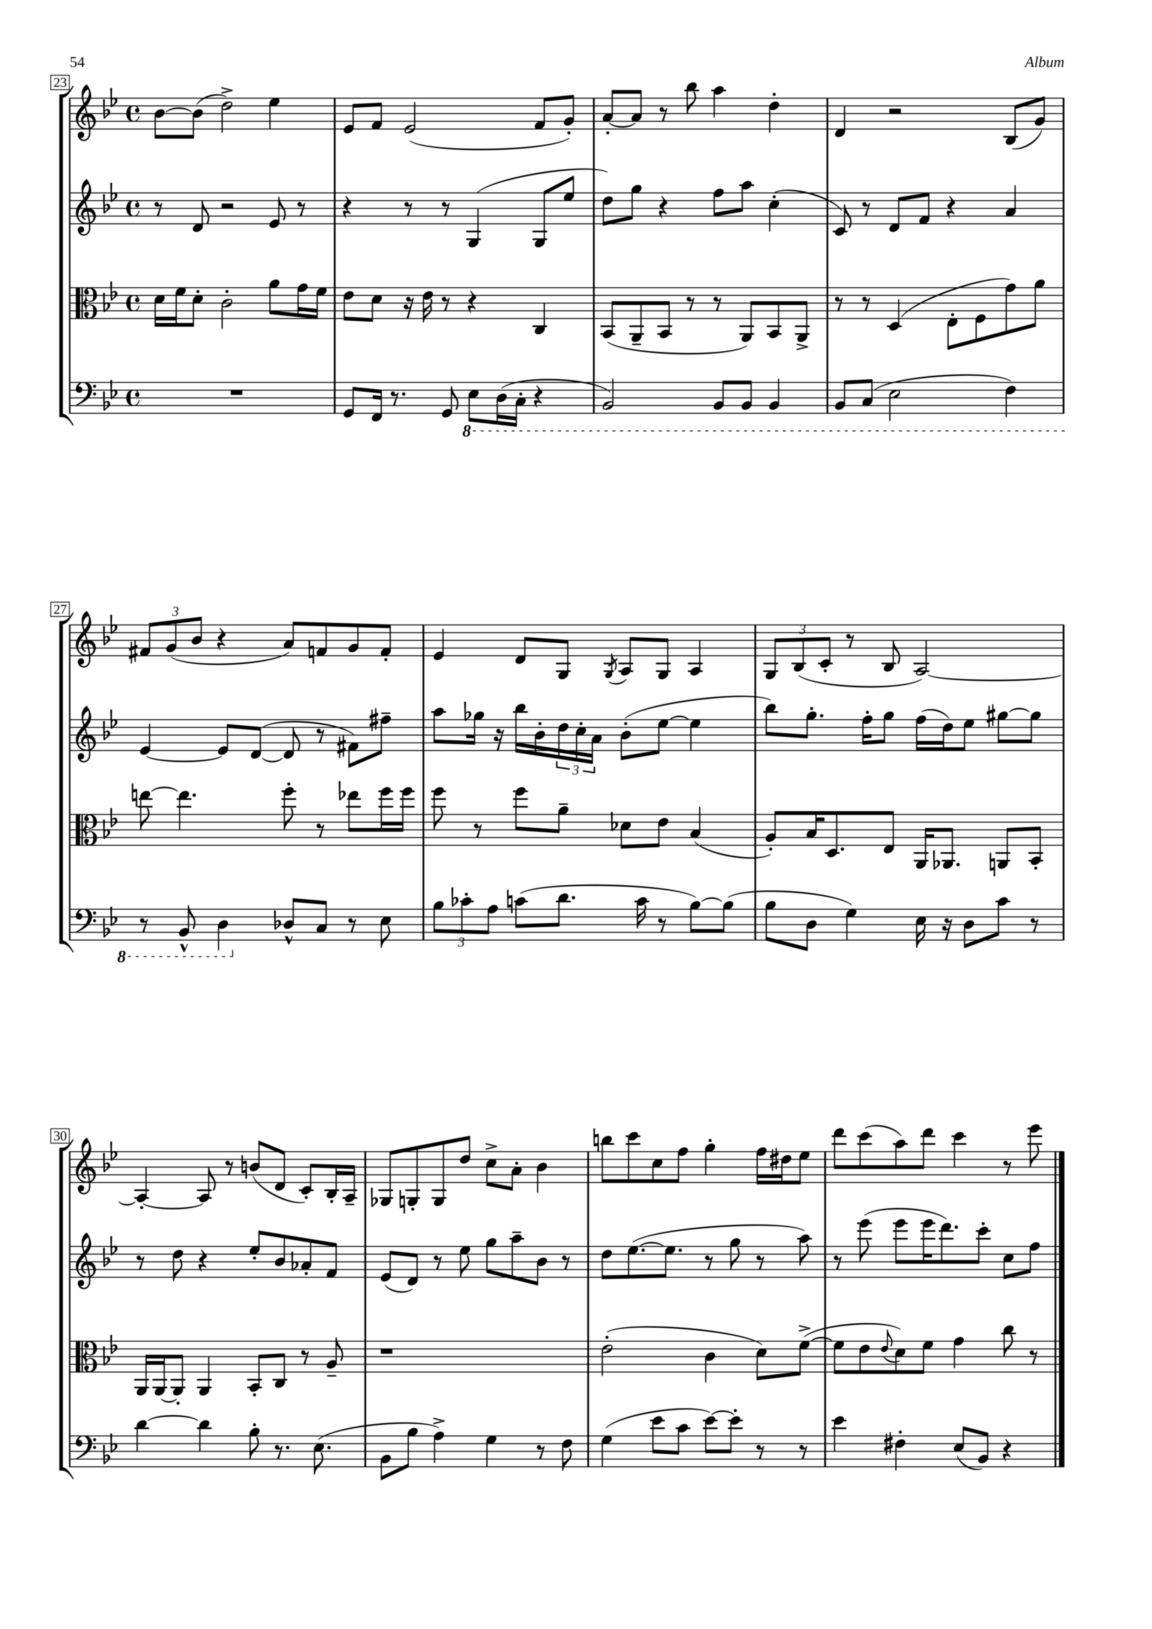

**kern	**kern	**kern	**kern
*staff4	*staff3	*staff2	*staff1
*clefF4	*clefC3	*clefG2	*clefG2
*k[b-e-]	*k[b-e-]	*k[b-e-]	*k[b-e-]
*M4/4	*M4/4	*M4/4	*M4/4
*met(c)	*met(c)	*met(c)	*met(c)
1r	16d	8r	[8b-
.	16f	.	.
.	8d'	8d	(8b-]
.	2c'	2r	2dd^)
.	8a	8e-	4ee-
.	16g	8r	.
.	16f	.	.
=	=	=	=
8GG	8e-	4r	8e-
16FF	8d	.	8f
8.r	.	.	.
.	16r	8r	(2e-
.	16e-	.	.
8GG	8r	8r	.
8EE-	4r	(4G	.
(16DD	.	.	.
16CC'	.	.	.
4r	4C	8G	8f
.	.	8ee-	8g')
=	=	=	=
2BBB-)	(8BB-	8dd)	[8a'
.	8AA~	8gg	8a]
.	8BB-	4r	8r
.	8r	.	8bb-
8BBB-	8r	8ff	4aa
8BBB-	8AA)	8aa	.
4BBB-	8BB-	(4cc'	4dd'
.	8AA^	.	.
=	=	=	=
8BBB-	8r	8c)	4d
(8CC	8r	8r	.
2EE-	(4D	8d	2r
.	.	8f	.
.	8E-'	4r	.
.	8F	.	.
4FF)	8g)	4a	(8B-
.	8a	.	8g)
=	=	=	=
8r	[8ee	[4e-	12f#
.	.	.	(12g
8BBB-^^	4.ee]	.	.
.	.	.	12b-
4DD	.	8e-]	4r
.	.	([8d	.
8D-^^	8ff'	8d]	8a)
8C	8r	8r	8f
8r	8ee-	8f#)	8g
8E-	16ff	8ff#~	8f'
.	16ff	.	.
=	=	=	=
12B-	8ff	8aa	4e-
12c-'	.	.	.
.	8r	16gg-	.
12A	.	.	.
.	.	16r	.
(8c	8ff	16bb-	8d
.	.	16b-'	.
8.d	8a~	24dd	8G
.	.	24cc'	.
.	.	24a	.
.	.	.	8qG
.	8d-	(8b-'	8A
16c	.	.	.
8r	8e-	[8ee-	8G
[8B-)	(4B-	4ee-]	4A
(8B-]	.	.	.
=	=	=	=
8B-	8A')	8bb-)	12G
.	.	.	(12B-
8D	16B-	8.gg'	.
.	.	.	12c'
.	8.D	.	.
4G)	.	.	8r
.	.	16ff'	.
.	8E-	8gg	8B-
16E-	16AA	(16ff	[2A)
16r	8.AA-	16dd)	.
8D	.	8ee-	.
8c	8AA	[8gg#	.
8r	8BB-'	8gg#]	.
=	=	=	=
[4d	16AA	8r	4A'_
.	[16AA	.	.
.	8AA']	8dd	.
4d]	4AA	4r	8A]
.	.	.	8r
8B-'	8BB-'	8ee-'	(8b
8.r	8C	8b-	8d
.	8r	8a-'	8c')
(8.E-	.	.	.
.	8A~	8f	16B-'
.	.	.	16A~
=	=	=	=
8BB-	1r	(8e-	8G-
8B-	.	8d)	8G'
4A^)	.	8r	8G
.	.	8ee-	8dd
4G	.	8gg	8cc^
.	.	8aa~	8a'
8r	.	8b-	4b-
8F	.	8r	.
=	=	=	=
(4G	(2e-'	8dd	8bb
.	.	([8.ee-	8ccc
8e-	.	.	8cc
.	.	8.ee-]	.
8c	.	.	8ff
[8e-)	4c	8r	4gg'
8e-']	.	8gg	.
8r	8d)	8r	16ff
.	.	.	16dd#
8r	([8f^	8aa)	8ee-
=	=	=	=
4e-	8f]	8r	8ddd
.	8e-	(8eee-	(8ccc
.	8qqe-	.	.
4F#'	8d)	8eee-	8aa)
.	8f	16eee-	8ddd
.	.	8.ddd)	.
(8E-	4g	.	4ccc
8BB-)	.	8ccc'	.
4r	8cc	8cc	8r
.	8r	8ff	8eee-
==	==	==	==
*-	*-	*-	*-
